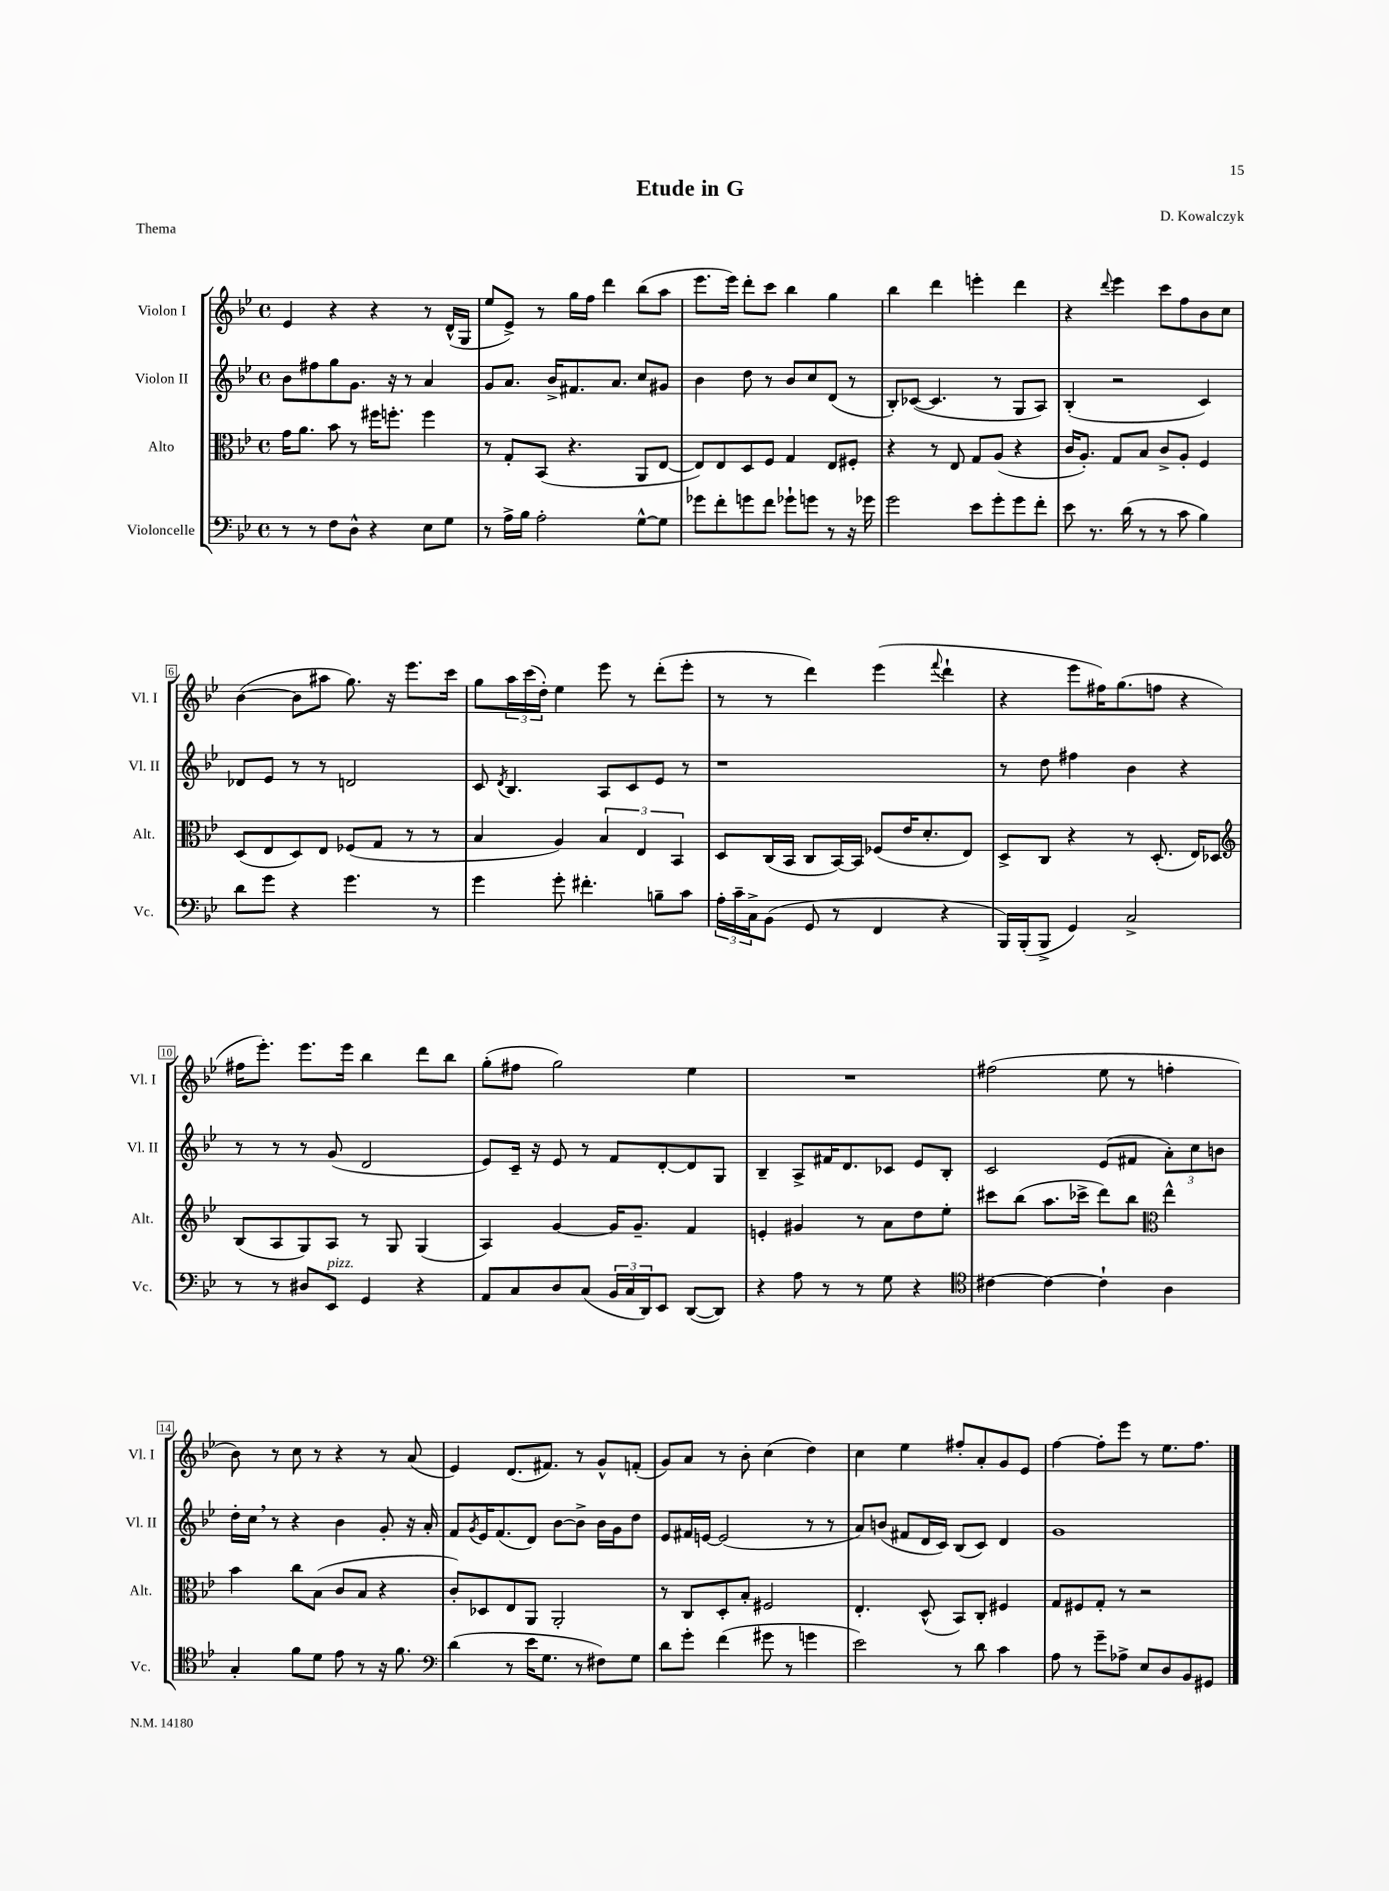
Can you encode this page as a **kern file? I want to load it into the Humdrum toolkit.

**kern	**kern	**kern	**kern
*part4	*part3	*part2	*part1
*staff4	*staff3	*staff2	*staff1
*I"Violoncelle	*I"Alto	*I"Violon II	*I"Violon I
*I'Vc.	*I'Alt.	*I'Vl. II	*I'Vl. I
*clefF4	*clefC3	*clefG2	*clefG2
*k[b-e-]	*k[b-e-]	*k[b-e-]	*k[b-e-]
*M4/4	*M4/4	*M4/4	*M4/4
*met(c)	*met(c)	*met(c)	*met(c)
=1	=1	=1	=1
8r	16g\KL	8b-\L	4e-/
.	8.a\J	.	.
8r	.	8ff#X\	.
8F\L	8b-\	8gg\	4r
8D^^\J	8r	8.g\J	.
4r	16ff#X\KL	.	4r
.	8.ffn'\J	16r	.
.	.	8r	.
8E-\L	4ff\	4a/	8r
8G\J	.	.	(16d^^/LL
.	.	.	16G/JJ
=2	=2	=2	=2
8r	8r	8g/L	8ee-/L
16A^\LL	8G'/L	8.a/J	8e-^/J)
16B-\JJ	.	.	.
2A'\	(8BB-/J	.	8r
.	.	16b-^/KL	.
.	4.r	8.f#X/	16gg\LL
.	.	.	16ff\JJ
.	.	.	4ddd\
.	.	8.a/J	.
[8G^^\L	8AA/L	8cc/L	(8bb-\L
8G\J]	[8E-/J	8g#X/J	8aa\J
=3	=3	=3	=3
8g-X\L	8E-/L])	4b-\	8.eee-\L
8f'\	8E-/	.	.
.	.	.	16eee-\Jk)
8gn\	8D/	8dd\	8ddd'\L
8f\J	8F/J	8r	8ccc\J
8g-X`\L	4G/	8b-/L	4bb-\
8gn\J	.	8cc/	.
8r	8E-/L	(8d/J	4gg\
16r	8F#X'/J	8r	.
16g-X\	.	.	.
=4	=4	=4	=4
2g\	4r	8B-'/L)	4bb-\
.	.	([8c-X/J	.
.	8r	4.c-/]	4ddd\
.	8E-/	.	.
8e-\L	8G/L	.	4eeen'\
8g'\	(8A/J	8r	.
8g\	4r	8G/L	4ddd\
8f'\J	.	8A/J)	.
=5	=5	=5	=5
8e-\	16c/KL	(4B-'/	4r
.	8.A'/J)	.	.
8.r	.	.	.
.	.	.	8qqddd/
.	8G/L	2r	4eee-\
(16d\	.	.	.
8r	8B-/J	.	.
8r	8c^/L	.	8ccc\L
8c\	8A'/J	.	8ff\
4B-\)	4F/	4c/)	8b-\
.	.	.	8cc\J
!!LO:LB:g=z
=6	=6	=6	=6
8d\L	(8D/L	8d-X/L	([4b-\
8g\J	8E-/	8e-/J	.
4r	8D/)	8r	8b-\L]
.	8E-/J	8r	8aa#X\J
4.g\	(8F-X/L	2dn/	8.gg\)
.	8G/J	.	.
.	.	.	16r
.	8r	.	8.eee-\L
8r	8r	.	.
.	.	.	16ccc\Jk
=7	=7	=7	=7
4g\	4B-/	8c/	8gg\L
.	.	8qd/	.
.	.	4.B-/	24aa\L
.	.	.	(24ccc\
.	.	.	24dd'\JJ)
8g'\	4A/)	.	4ee-\
4.f#X'\	.	.	.
.	6B-/	8A/L	8eee-\
.	.	8c/	8r
.	6E-/	.	.
8Bn~\L	.	8e-/J	(8ddd'\L
.	6BB-/	.	.
8c\J	.	8r	8eee-'\J
=8	=8	=8	=8
24A'\LL	8D/L	1r	8r
24c~\	.	.	.
24C^\J	.	.	.
(8BB-\J	(16C/L	.	8r
.	16BB-/JJ	.	.
8GG/	8C/L	.	4ddd\)
8r	[16BB-/L)	.	.
.	16BB-/JJ]	.	.
4FF/	(8F-X/L	.	(4eee-\
.	16e-/K	.	.
.	8.d'/	.	.
.	.	.	8qqfff/
4r	.	.	4ddd`\
.	8E-/J)	.	.
=9	=9	=9	=9
16BBB-/LL)	8D^/L	8r	4r
(16BBB-'/J	.	.	.
8BBB-^/J	8C/J	8dd\	.
4GG/)	4r	4ff#X\	8eee-\L
.	.	.	16ff#X\K)
.	.	.	(8.gg\
2C^/	8r	4b-\	.
.	(8.D'/	.	8ffn\J
.	.	4r	4r
.	16E-/KL)	.	.
.	8D-X/J	.	.
!!LO:LB:g=z
=10	=10	=10	=10
*	*clefG2	*	*
8r	(8B-/L	8r	16ff#X\KL
.	.	.	8.eee-'\J)
8r	8A/	8r	.
8D#X/L	8G/)	8r	8.eee-\L
!LO:TX:a:i:t=pizz.	!	!	!
8EE-/J	8A/J	(8g/	.
.	.	.	16eee-\Jk
4GG/	8r	2d/	4bb-\
.	8G/	.	.
4r	(4G/	.	8ddd\L
.	.	.	8bb-\J
=11	=11	=11	=11
8AA/L	4A/)	8e-/L)	(8gg'\L
8C/	.	16c~/Jk	8ff#X\J
.	.	16r	.
8D/	[4g/	8e-/	2gg\)
(8C/J	.	8r	.
24BB-/LL	16g/KL]	8f/L	.
24C/	.	.	.
.	8.g~/J	.	.
24DD/J)	.	.	.
8EE-/J	.	[8d'/	.
([8DD/L	4f/	8d/]	4ee-\
8DD/J])	.	8G/J	.
=12	=12	=12	=12
4r	4en'/	4B-~/	1r
8A\	4g#X/	8A^/L	.
8r	.	16f#X/K	.
.	.	8.d/	.
8r	8r	.	.
8G\	8a\L	8c-X/J	.
4r	8dd\	8e-/L	.
.	8ee-'\J	8B-'/J	.
=13	=13	=13	=13
*clefC4	*	*	*
[4c#X\	8ccc#X\L	2c/	(2ff#X\
.	(8bb-\J	.	.
4c#\_	8.aa\L	.	.
.	16ccc-X^\Jk	.	.
4c#`\]	8ddd\L)	(8e-/L	8ee-\
.	8bb-\J	8f#X/J	8r
*	*clefC3	*	*
4A\	4ee-^^\	12a'\L)	4ffn'\
.	.	12cc\	.
.	.	12bn\J	.
!!LO:LB:g=z
=14	=14	=14	=14
4G'/	4b-\	16dd'\LL	8b-\)
.	.	16cc,\JJ	.
.	.	8r	8r
8f\L	8cc\L	4r	8cc\
8d\J	(8B-\J	.	8r
8e-\	8c/L	4b-\	4r
8r	8B-/J	.	.
16r	4r	8g'/	8r
8.f\	.	.	.
.	.	16r	(8a/
.	.	16a'/	.
=15	=15	=15	=15
*clefF4	*	*	*
(4d\	8c'/L)	8f/L	4e-/)
.	.	8qg/	.
.	8D-X/	16e-/K	.
.	.	(8.f/	.
8r	8E-/	.	(8.d/L
16e-\KL	8AA/J	8d/J)	.
8.G\J	.	.	8.f#X/J)
.	2AA'/	[8b-\L	.
8r	.	8b-^\J]	8r
8F#X\L)	.	16b-\LL	8g^^/L
.	.	16g\J	.
8G\J	.	8dd\J	(8fn'/J
=16	=16	=16	=16
8d\L	8r	8e-/L	8g/L)
8g'\J	8C/L	16f#X/L	8a/J
.	.	[16en/JJ	.
(4f\	8D'/	(2e/]	8r
.	8B-'/J	.	8b-'\
8g#X\	2F#X/	.	(4cc\
8r	.	.	.
4gn\	.	8r	4dd\)
.	.	8r	.
=17	=17	=17	=17
2e-\)	4.E-'/	8a/L)	4cc\
.	.	(8bn/J	.
.	.	8f#X/L	4ee-\
.	(8D^^/	16d/L	.
.	.	16c/JJ)	.
8r	8BB-/L)	(8B-/L	8ff#X'/L
8d\	8C'/J	8c/J)	8a'/
4c\	4F#X/	4d/	8g/
.	.	.	8e-/J
=18	=18	=18	=18
8A\	8G/L	1g	[4ff\
8r	8F#X/	.	.
8g~\L	8G'/J	.	8ff'\L]
8A-X^\J	8r	.	8eee-\J
8E-/L	2r	.	8r
8D/	.	.	8.ee-\L
8BB-/	.	.	.
.	.	.	8.ff\J
8GG#X/J	.	.	.
==	==	==	==
*-	*-	*-	*-
